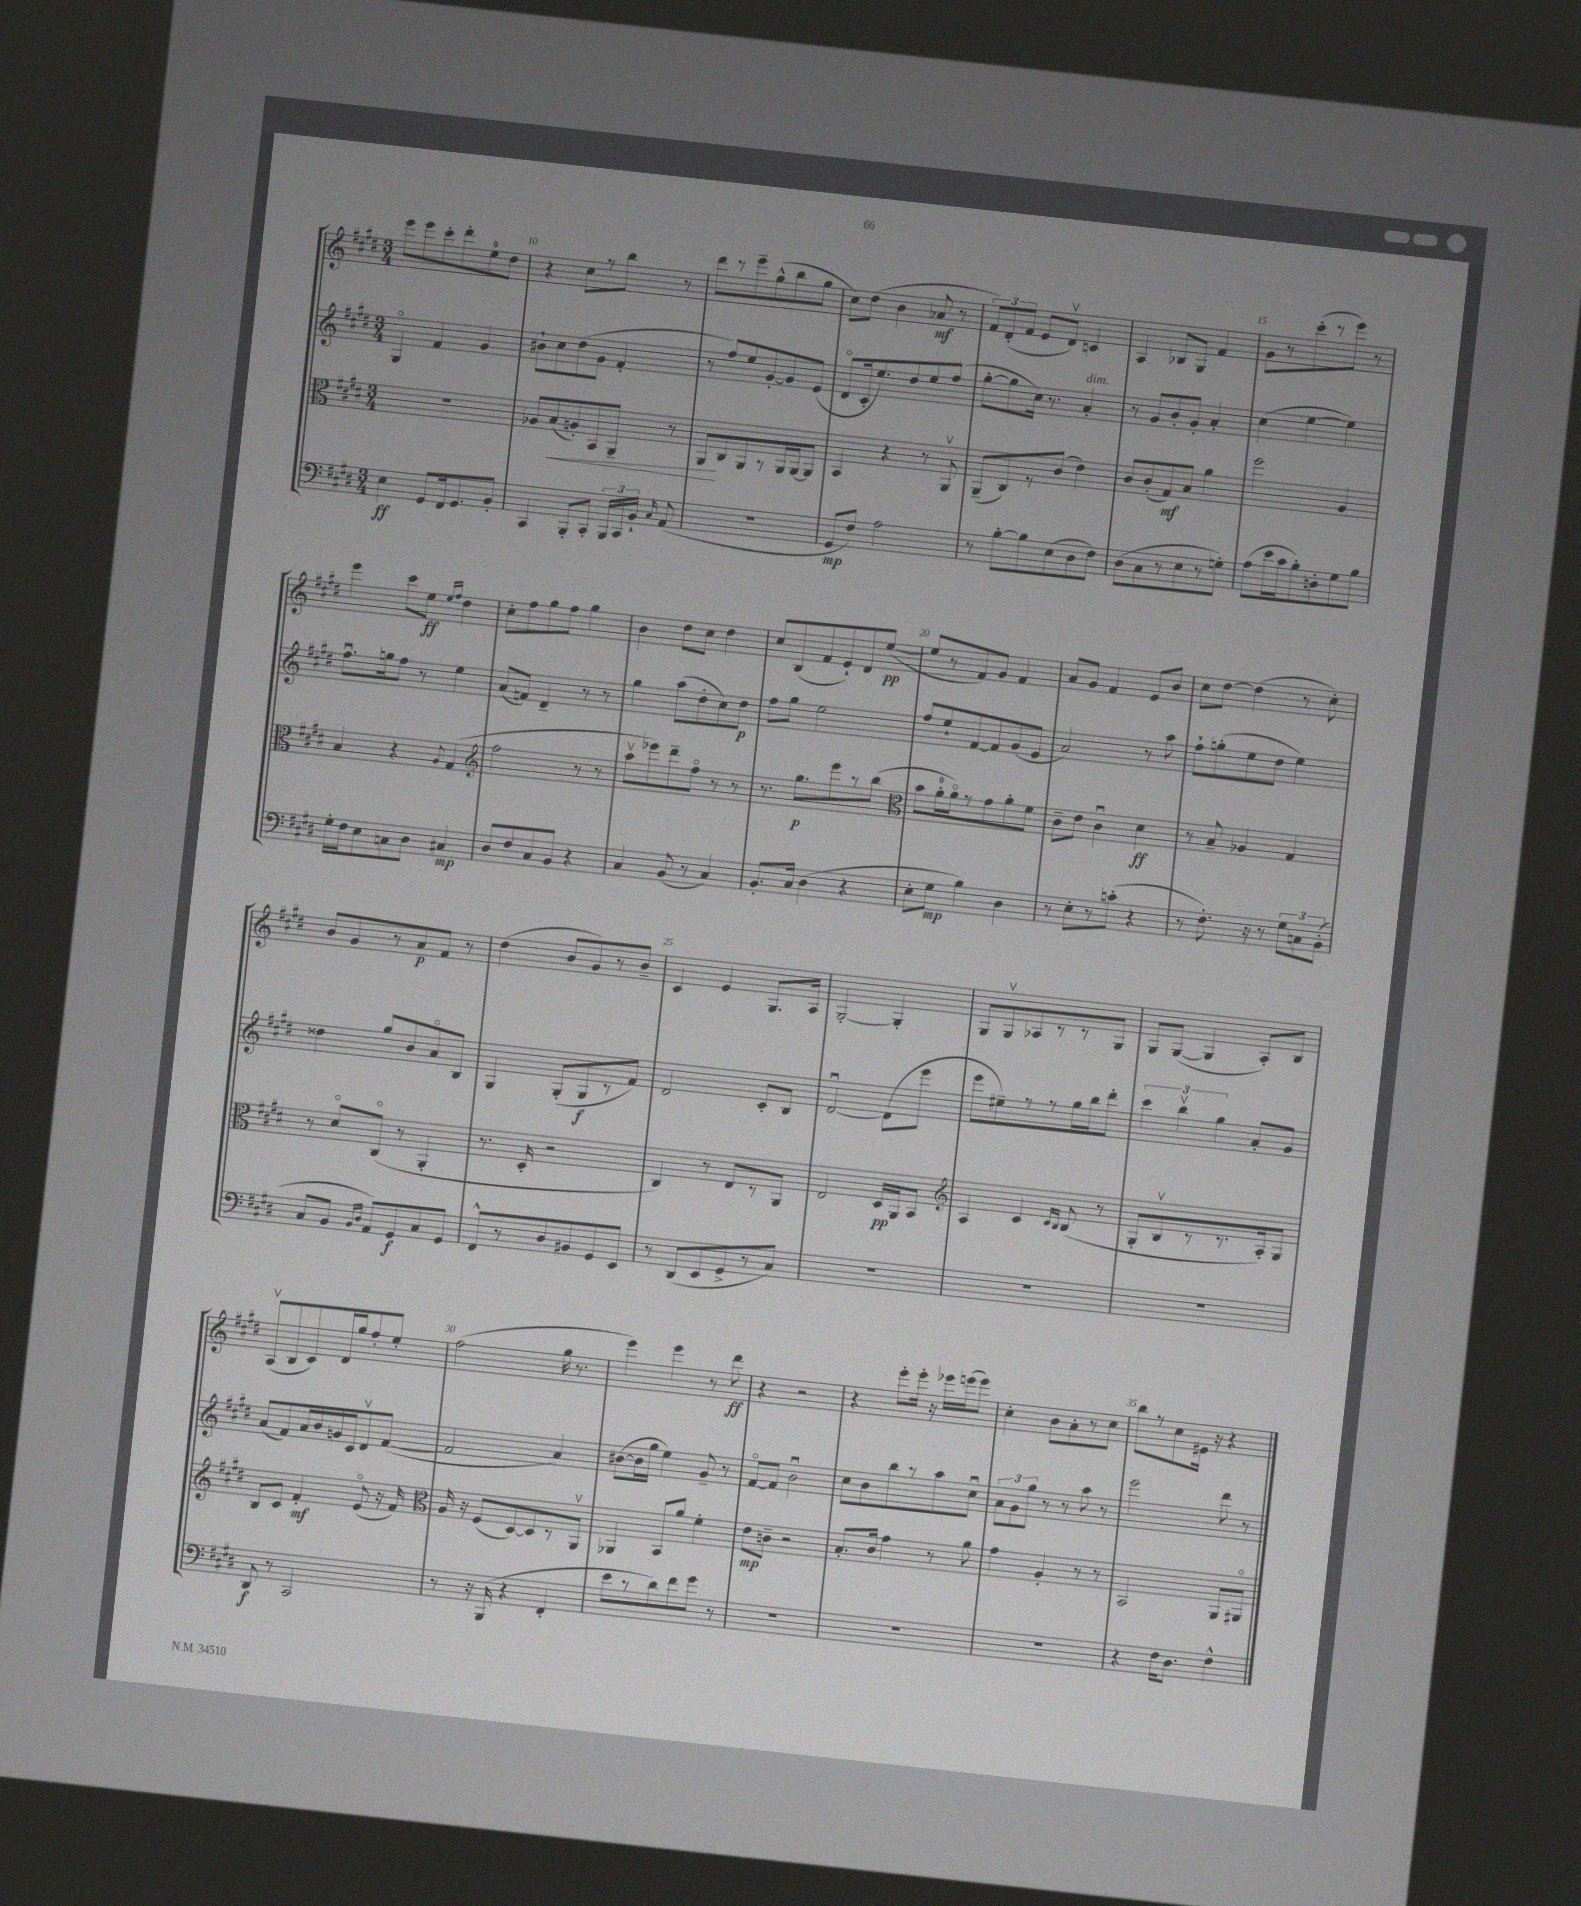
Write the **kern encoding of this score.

**kern	**kern	**kern	**kern
*staff4	*staff3	*staff2	*staff1
*clefF4	*clefC3	*clefG2	*clefG2
*k[f#c#g#d#]	*k[f#c#g#d#]	*k[f#c#g#d#]	*k[f#c#g#d#]
*M3/4	*M3/4	*M3/4	*M3/4
4E\	2.r	4G#o/	8eee\L
.	.	.	8eee\
8GG#/L	.	4f#/	8ccc#'\
16FF#/k	.	.	8ddd#'\
8.GG#/	.	.	.
.	.	4g#/	8ee\
8BB'/J	.	.	8dd#\J
=	=	=	=
4CC#/	8A-/L	8b#`\L	4r
.	(8B/	8cc#\	.
8BBB'/L	8A'/)	(8dd#\	8cc#\L
8CC#'/J	8BB/	8g#\J	8r
24BBB/LL	8AA~/J	4f#'/	8bb\J
24CC#/	.	.	.
24BB`/JJ	.	.	.
16qqC#/	.	.	.
(8AA/	8r	.	8r
=	=	=	=
2.r	8AA/L	8r	8ddd#\L
.	8C#/	8ff#/L)	8r
.	8AA/	8ee/	8eee~\
.	8r	[8g#'/	(8gg#^^\
.	16AA/L	8g#/]	8bb\
.	[16AA/J	.	.
.	8AA/]J	(8e/J	8gg#\J
=	=	=	=
8GG#/L	4BB/	8d#o/L	8cc#\L)
8F#/J)	.	16c#'/k	(8dd#\J
.	.	8.ee/)	.
2A\	4r	.	4b\
.	.	8dd#/	.
.	8r	8ee/	8a-/
.	8AAv/	(8ff#/J	8r
=	=	=	=
8r	(8AA~/L	[8gg#'\L	12f#/L)
.	.	.	(12d#'/
[8B'\L	8C#/)	8gg#\]	.
.	.	.	12f#/J
8B\]	8r	16cc#\Jk)	8e/L
.	.	8.r	.
(8E\	(8c#/J	.	8d#v/J)
8D#\	4e\)	4a'/	4c/
8F#\J)	.	.	.
=	=	=	=
(8D#\L	8c#/L	8r	4A/
8C#\	(8c#'/	8g#/L	.
8r	8G#/)	8b'/	8B-/L
8E\	8B/J	8g#'/J	8G#/J
8r	4a\	4a'/	4f#/
8G'\J)	.	.	.
=	=	=	=
(8A\L	2ff#\	(4cc#\	8g#\L
16e\L	.	.	8r
16c#\J	.	.	.
8B'\)	.	[4ee\	(8ccc#'\
8D'\	.	.	8r
8G#\	4A/	4ee\])	8eee\J)
8B\J	.	.	8r
=	=	=	=
16G#'\LL	4B/	8.ff#u\L	4eee\
16F#\J	.	.	.
8E\	.	.	.
.	.	16gg\k	.
8C\	4r	8ff#\J	8ccc#\L
8D#\J	.	8r	8ee\J
.	.	.	16qqee/LL
.	8qqA/	.	16qqff#/JJ
4C#/	(4G#/	4ee\	4dd#\
=	=	=	=
*	*clefG2	*	*
8D#/L	2ff#\	(8a/L	8cc#'\L
8F#/	.	8f/J)	8ff#\
8C#/	.	4d#~/	8gg#\
8BB/J	.	.	8ff#\J
4r	8r	8r	4gg#\
.	8r	8r	.
=	=	=	=
4C#/	8aav\L	4gg#\	4b\
.	8eee-\)	.	.
(8BB/	8ddd#~\	(8aa\L	8dd#\L
8r	8ff#o\J	8dd#'\	8cc#\J
4C#/)	8r	8cc#\)	4dd#\
.	8r	8dd#\J	.
=	=	=	=
8.BB'/L	8.r	8ff#\L	8cc#/L
.	.	8gg#\J	(8B/
16C#/Jk	8.gg#\L	.	.
(4D#\	.	2ee\	8f#/
.	8eee\	.	8e`/)
4r	8r	.	8d#/
.	(8bb\J	.	([8ee/J
=	=	=	=
*	*clefC3	*	*
8E'\L	8b\L	8ff#/L	8ee/]L
8G#\J	16a'\L	8ee`/	8r
.	16ao\J)	.	.
4B\)	8r	[8f#/	8f#/)
.	8g#\	8f#/]	8g#/J
4D#\	8a'\	(8g#/	4f#/
.	8f#\J	8e/J	.
=	=	=	=
8r	8c#~\L	2a/)	8a/L
8E'\L	8e\J	.	8g#/J
8r	4c#u\	.	4f#/
(8c'\J	.	.	.
4r	4d#\	8r	8e/L
.	.	8aa\	8b/J
=	=	=	=
8r	8r	8ff#`\L	8cc#\L
8.F#'\)	8B~/	(8gg'\	[8dd#\J
.	4A-/	8ee\	(4dd#\]
16r	.	.	.
8r	.	8dd#\J	.
12G#\L	4G#/	4ee\)	8r
12C\	.	.	.
.	.	.	8cc#'\)
(12BB'\J	.	.	.
=	=	=	=
8C#/L	8r	4dd##\	8b/L
8BB/J	8d#o/L	.	8g#/
16qqBB/LL	.	.	.
16qqD#/JJ	.	.	.
8AA/L)	(8C#o/J	8gg#/L	8r
8GG#/	8r	8b/	8a/
8C#/	4AA'/	8ao/	8f#/J
8GG#/J	.	8B/J	8r
=	=	=	=
8FF#^^/L	8.r	4G#/	(4dd#\
8r	.	.	.
.	16D#'/	.	.
8D#/	2r	(8G#'/L	8b/L
8BB#/	.	8G#/	8g#/)
8GG#/	.	8r	8r
8EE/J	.	8f#/J)	8b~/J
=	=	=	=
8r	4C#/)	2d#/	4c#/
(8DD#/L	.	.	.
8EE/	8r	.	4e/
8GG#^/	8E/L	.	.
8r	8r	8c#'/L	8.G#/L
8C#/J)	8AA/J	8B/J	.
.	.	.	16A/Jk
=	=	=	=
2.r	2E/	[2d#u/	[2G#'/
.	16D#/LL	(8d#\]L	4G#'/]
.	16AA/J	.	.
.	8BB/J	8eee\J	.
=	=	=	=
*	*clefG2	*	*
2.r	4A/	8eee\L	8G#/L
.	.	8ee#~\)	8G#v/
.	4c#/	8r	8A-/
.	.	8r	8r
.	16qqc#/LL	.	.
.	16qqB/JJ	.	.
.	(8B/	16gg#\L	8r
.	.	16bb\J	.
.	8r	8ddd#'\J	8G#/J
=	=	=	=
2.r	8G#'/L	6ccc#\	8G#/L
.	8Bv/	.	([8G#/J
.	.	6bbv\	.
.	8r	.	4G#/]
.	.	6gg#\	.
.	8.r	.	.
.	.	8a'/L	8A'/L)
.	16A'/k)	.	.
.	8G#/J	8g#/J	8B/J
=	=	=	=
8DD#/	8B/L	(8a/L	(8Av/L
8r	8c#/J	8f#/)	8B/
2CC#/	4f#'/	16a/L	8c#/)
.	.	16b/	.
.	.	16g/	16d#/L
.	.	16c#/J	16gg#/J
.	(8eo/	8d#v/	8ff#'/
.	16r	([8f#/J	8ee'/J
.	16f#/)	.	.
=	=	=	=
*	*clefC3	*	*
8r	16A/	2f#/]	(2ff#\
.	16r	.	.
16r	(8F#/L	.	.
(16BBB/	.	.	.
4r	[8D#/)	.	.
.	8D#/]	.	.
4FF#'/	8r	4a/)	16gg#\
.	.	.	8.r
.	8AAv/J	.	.
=	=	=	=
8e\L	4AA-/	([8b#\L	4eee\)
8r	.	16b#\]L	.
.	.	16gg#\JJ	.
8d#\)	8BB/L	4ee\)	4eee\
8f#\	8a/J	.	.
8g#\J	4f#'\	8g#~/	8r
8r	.	8r	8ddd#\
=	=	=	=
2.r	8e\L	[8f#o/L	4r
.	8c~\J	8f#/]J	.
.	2r	2bu\	2r
=	=	=	=
2.r	8.B'/L	8cc#\L	4r
.	.	8b\	.
.	16c#/Jk	.	.
.	4g#\	8bb\	8eee'\L
.	.	8r	16eee'\Jk
.	.	.	16r
.	8r	8aa\	16eee-\LL
.	.	.	(16eee\J
.	8a\	8cc#u\J	8eee\J)
=	=	=	=
2.r	4g#\	12a\L	4cc#'\
.	.	12g#\	.
.	.	12gg#\J	.
.	4A'/	8r	8b\L
.	.	8r	8a'\
.	8r	8aa\	8r
.	8r	8r	8cc#\J
=	=	=	=
4r	2BB/	2eee\	8bb\L
.	.	.	8r
16F#\LK	.	.	8cc#\
8.D#\J	.	.	.
.	.	.	16e#\Jk
.	.	.	16r
4F#^^\	8AA/L	8ddd#\	4r
.	8AA#o/J	8r	.
==	==	==	==
*-	*-	*-	*-
